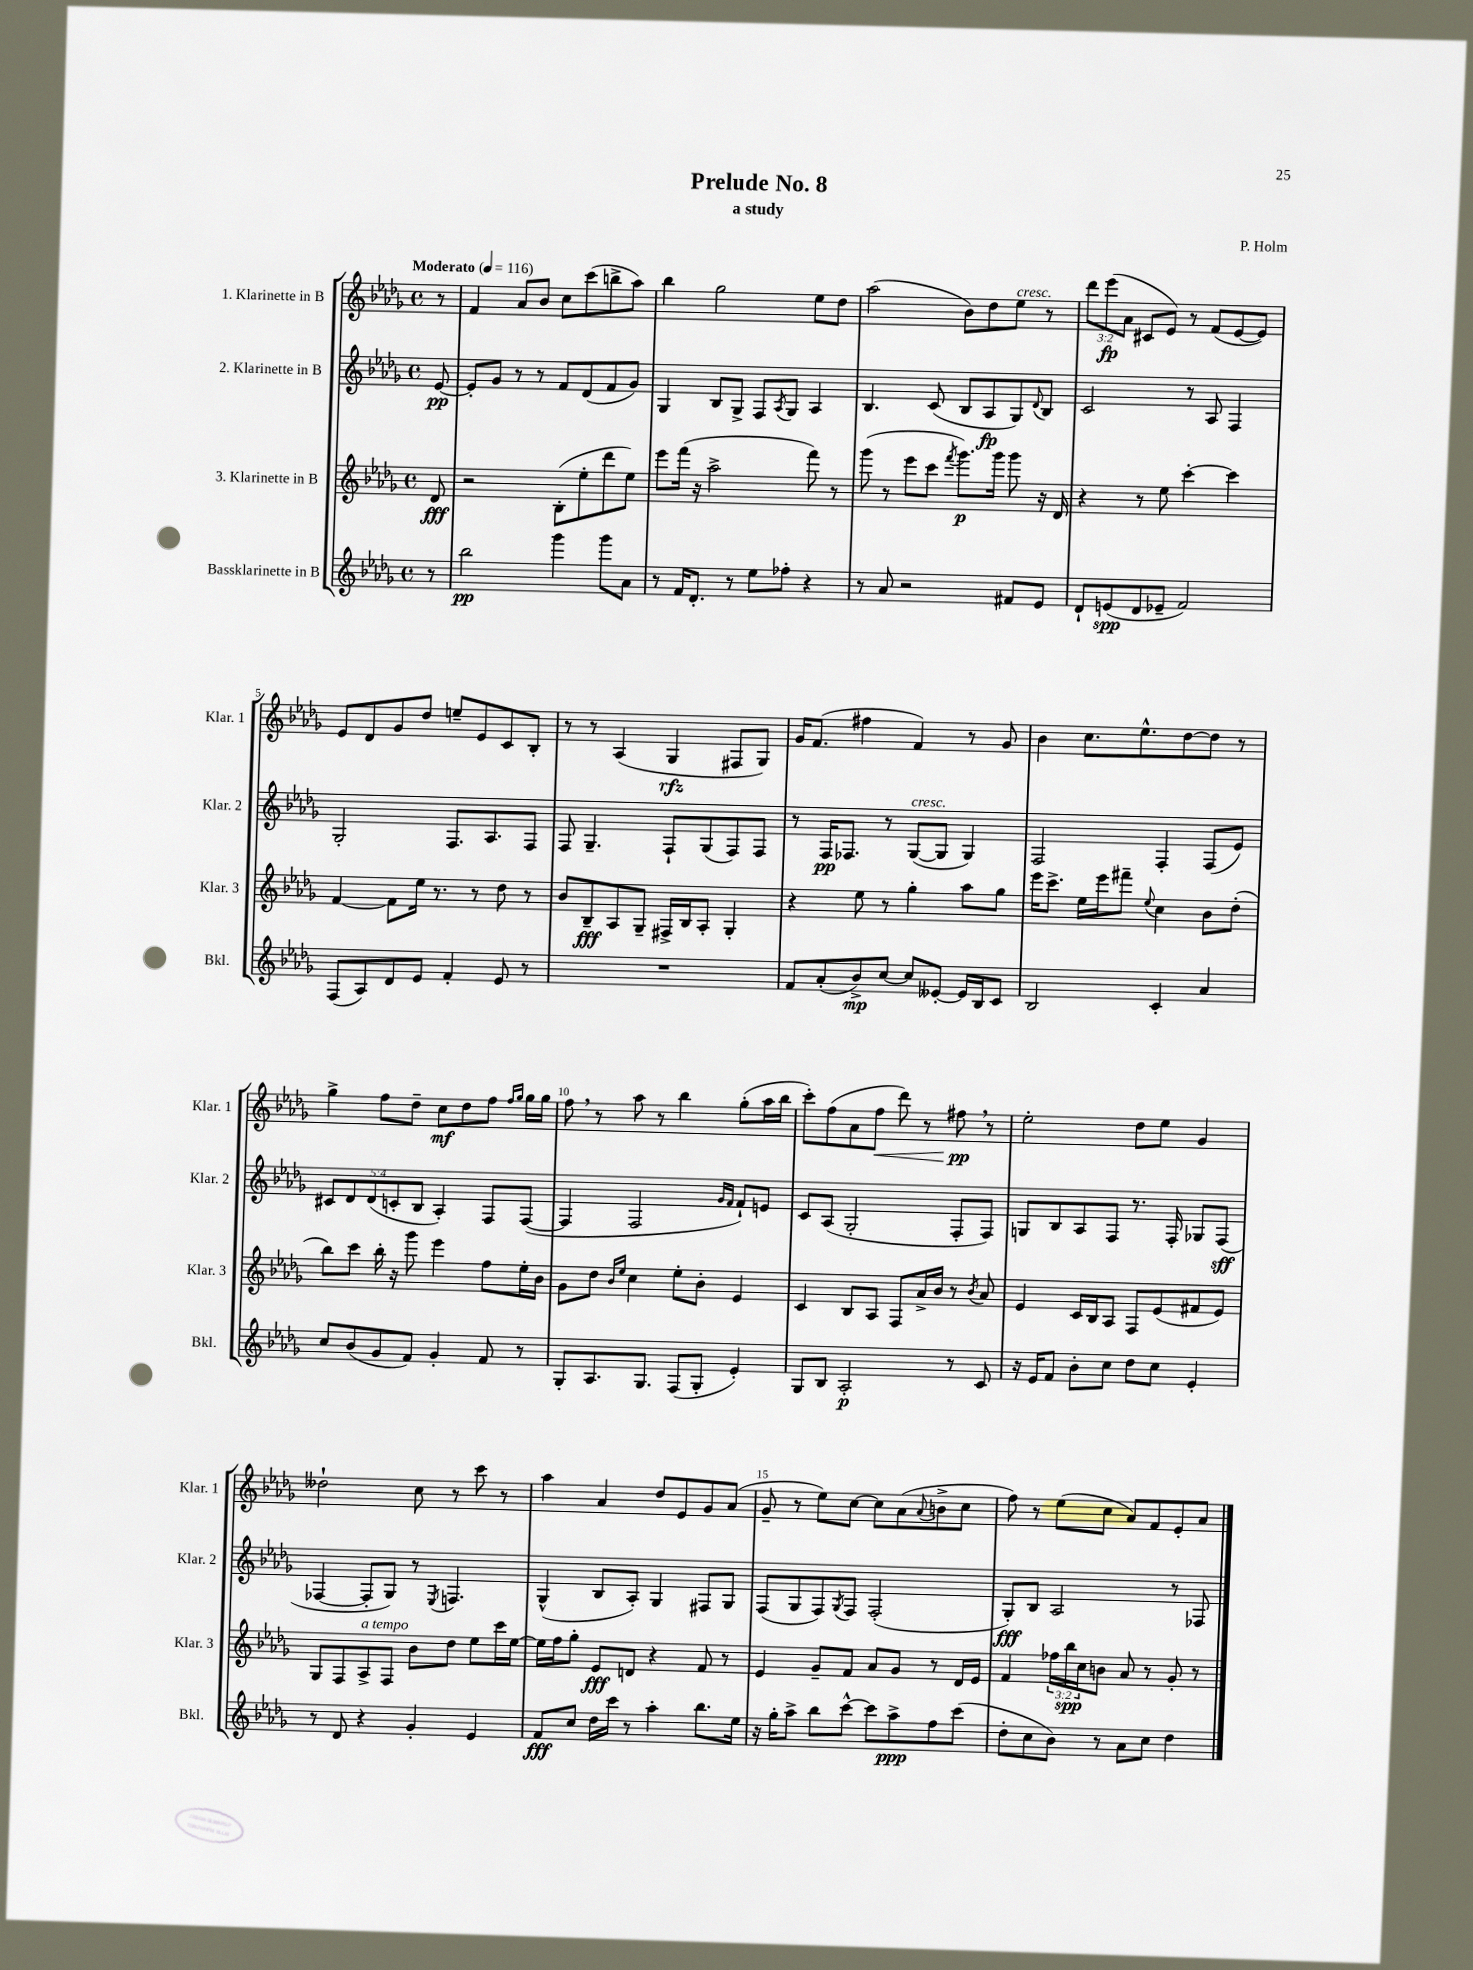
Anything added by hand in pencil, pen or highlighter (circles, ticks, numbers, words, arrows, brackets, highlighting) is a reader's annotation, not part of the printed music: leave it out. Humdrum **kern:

**kern	**dynam	**kern	**dynam	**kern	**dynam	**kern	**dynam
*part4	*part4	*part3	*part3	*part2	*part2	*part1	*part1
*staff4	*staff4	*staff3	*staff3	*staff2	*staff2	*staff1	*staff1
*I"Bassklarinette in B	*	*I"3. Klarinette in B	*	*I"2. Klarinette in B	*	*I"1. Klarinette in B	*
*I'Bkl.	*	*I'Klar. 3	*	*I'Klar. 2	*	*I'Klar. 1	*
*clefG2	*	*clefG2	*	*clefG2	*	*clefG2	*
*k[b-e-a-d-g-]	*	*k[b-e-a-d-g-]	*	*k[b-e-a-d-g-]	*	*k[b-e-a-d-g-]	*
*M4/4	*	*M4/4	*	*M4/4	*	*M4/4	*
*met(c)	*	*met(c)	*	*met(c)	*	*met(c)	*
*MM116	*	*MM116	*	*MM116	*	*MM116	*
=	=	=	=	=	=	=	=
!	!	!	!	!	!	!LO:TX:a:B:t=Moderato	!
8r	.	8d-/	fff	[8e-/	pp	8r	.
=1	=1	=1	=1	=1	=1	=1	=1
2bb-\	pp	2r	.	8e-'/L]	.	4f/	.
.	.	.	.	8g-/J	.	.	.
.	.	.	.	8r	.	8a-/L	.
.	.	.	.	8r	.	8b-/J	.
4ggg-\	.	(8B-'\L	.	8f/L	.	8cc\L	.
.	.	8ee-'\	.	(8d-/	.	(8ccc\	.
8ggg-\L	.	8ddd-\	.	8f/	.	8bbn^\	.
8a-\J	.	8ee-\J)	.	8g-/J)	.	8aa-\J)	.
=2	=2	=2	=2	=2	=2	=2	=2
8r	.	8eee-\L	.	4G-/	.	4bb-\	.
16f/KL	.	(16fff\Jk	.	.	.	.	.
8.d-'/J	.	16r	.	.	.	.	.
.	.	2aa-^\	.	8B-/L	.	2gg-\	.
8r	.	.	.	8G-^/J	.	.	.
8ee-\L	.	.	.	8F/L	.	.	.
.	.	.	.	8qA-/	.	.	.
8ff-X'\J	.	.	.	8G-/J	.	.	.
4r	.	8fff\)	.	4A-/	.	8ee-\L	.
.	.	8r	.	.	.	8dd-\J	.
=3	=3	=3	=3	=3	=3	=3	=3
8r	.	(8ggg-\	.	4.B-/	.	(2aa-\	.
8a-/	.	8r	.	.	.	.	.
2r	.	8eee-\L	.	.	.	.	.
.	.	8ccc\J	.	(8c/	.	.	.
.	.	8qfff/	.	.	.	.	.
.	.	8.ggg-\L)	p	8B-/L	.	8b-\L)	.
.	.	.	.	8A-/	fp	8dd-\	.
.	.	16ggg-\Jk	.	.	.	.	.
!	!	!	!	!	!	!LO:TX:a:i:t=cresc.	!
8f#X/L	.	8ggg-\	.	8G-/)	.	8ee-\J	.
.	.	.	.	8qqd-/	.	.	.
8e-/J	.	16r	.	8B-/J	.	8r	.
.	.	16d-/	.	.	.	.	.
=4	=4	=4	=4	=4	=4	=4	=4
8d-`/L	.	4r	.	2c/	.	12ddd-\L	.
.	.	.	.	.	.	(12eee-\	fp
(8en/	spp	.	.	.	.	.	.
.	.	.	.	.	.	12a-\J	.
8d-/	.	8r	.	.	.	8c#X/L	.
8e-X~/J	.	8ee-\	.	.	.	8e-/J)	.
2f/)	.	[4ccc'\	.	8r	.	8r	.
.	.	.	.	8A-/	.	(8f/L	.
.	.	4ccc\]	.	4F/	.	[8e-/	.
.	.	.	.	.	.	8e-/J])	.
!!LO:LB:g=z
=5	=5	=5	=5	=5	=5	=5	=5
(8F/L	.	[4f/	.	2G-'/	.	8e-/L	.
8A-/)	.	.	.	.	.	8d-/	.
8d-/	.	8f\L]	.	.	.	8g-/	.
8e-/J	.	16ee-\Jk	.	.	.	8dd-/J	.
.	.	8.r	.	.	.	.	.
4f'/	.	.	.	8.F/L	.	8een~/L	.
.	.	8r	.	.	.	8e-/	.
.	.	.	.	8.A-/	.	.	.
8e-/	.	8dd-\	.	.	.	8c/	.
8r	.	8r	.	8F/J	.	8B-'/J	.
=6	=6	=6	=6	=6	=6	=6	=6
1r	.	8b-/L	.	8F/	.	8r	.
.	.	8B-~/	fff	4.G-~/	.	8r	.
.	.	8A-/	.	.	.	(4A-/	.
.	.	8G-~/J	.	.	.	.	.
.	.	16F#X^/LL	.	8F`/L	.	4G-/	rfz
.	.	16B-/J	.	.	.	.	.
.	.	8A-'/J	.	(8G-/	.	.	.
.	.	4G-'/	.	8F/)	.	8F#X/L	.
.	.	.	.	8F/J	.	8G-/J)	.
=7	=7	=7	=7	=7	=7	=7	=7
8f/L	.	4r	.	8r	.	16g-/KL	.
.	.	.	.	.	.	(8.f/J	.
(8a-'/	.	.	.	16F/KL	pp	.	.
.	.	.	.	8.F-X/J	.	.	.
8b-^/)	mp	8ee-\	.	.	.	4ff#X\	.
[8cc/J	.	8r	.	8r	.	.	.
!	!	!	!	!LO:TX:a:i:t=cresc.	!	!	!
8cc/L]	.	4gg-'\	.	([8G-/L	.	4f/)	.
[8e--X'/J	.	.	.	8G-/J]	.	.	.
16e--/LL]	.	8aa-\L	.	4G-/)	.	8r	.
16B-/J	.	.	.	.	.	.	.
8c/J	.	8gg-\J	.	.	.	8g-/	.
=8	=8	=8	=8	=8	=8	=8	=8
2B-/	.	16eee-\KL	.	2F/	.	4b-\	.
.	.	8.ccc^\J	.	.	.	.	.
.	.	16ee-\LL	.	.	.	8.cc\L	.
.	.	16eee-\J	.	.	.	.	.
.	.	8fff#X~\J	.	.	.	.	.
.	.	.	.	.	.	8.ee-^^\	.
.	.	8qqee-/	.	.	.	.	.
4c'/	.	4cc\	.	4F'/	.	.	.
.	.	.	.	.	.	[8dd-\	.
4a-/	.	8b-\L	.	(8F/L	.	8dd-\J]	.
.	.	(8dd-'\J	.	8e-/J)	.	8r	.
!!LO:LB:g=z
=9	=9	=9	=9	=9	=9	=9	=9
8cc/L	.	8bb-\L)	.	10c#X/L	.	4gg-^\	.
.	.	.	.	10d-/	.	.	.
(8b-/	.	8ccc\J	.	.	.	.	.
.	.	.	.	(10d-/	.	.	.
8g-/	.	16bb-'\	.	.	.	8ff\L	.
.	.	.	.	10cn'/	.	.	.
.	.	16r	.	.	.	.	.
8f/J)	.	8ggg-\	.	.	.	8dd-~\J	.
.	.	.	.	10B-/J	.	.	.
4g-'/	.	4eee-\	.	4A-'/)	.	8cc\L	mf
.	.	.	.	.	.	8dd-\	.
8f/	.	8ff\L	.	8F/L	.	8ff\J	.
.	.	.	.	.	.	16qqff/LL	.
.	.	.	.	.	.	16qqgg-/JJ	.
8r	.	16ee-'\L	.	([8F/J	.	16gg-\LL	.
.	.	16b-\JJ	.	.	.	16gg-\JJ	.
=10	=10	=10	=10	=10	=10	=10	=10
8G-'/L	.	8g-\L	.	4F/]	.	8ff,\	.
8.A-/	.	8dd-\J	.	.	.	8r	.
.	.	16qqb-/LL	.	.	.	.	.
.	.	16qqee-/JJ	.	.	.	.	.
.	.	4cc\	.	2F/	.	8aa-\	.
8.G-/J	.	.	.	.	.	.	.
.	.	.	.	.	.	8r	.
(8F/L	.	8ee-'\L	.	.	.	4bb-\	.
8G-'/J	.	8b-'\J	.	.	.	.	.
.	.	.	.	16qqg-/LL	.	.	.
.	.	.	.	16qqf/JJ	.	.	.
4e-'/)	.	4e-/	.	8f`/L)	.	(8gg-'\L	.
.	.	.	.	8en/J	.	16aa-\L	.
.	.	.	.	.	.	16bb-\JJ	.
=11	=11	=11	=11	=11	=11	=11	=11
8G-/L	.	4c/	.	8c/L	.	8ccc'\L)	.
8B-/J	.	.	.	(8A-/J	.	(8ff\	.
2A-'/	p	8B-/L	.	2G-'/	.	8a-\	.
!	!	!	!	!	!	!	!LO:HP:b
.	.	8A-/J	.	.	.	8ff\J	<
.	.	8F/L	.	.	.	8ddd-\)	.
.	.	16a-^/L	.	.	.	8r	.
.	.	16b-/JJ	.	.	.	.	.
8r	.	8r	.	8F'/L	.	8ff#X,\	pp
.	.	8qb-/	.	.	.	.	.
8c/	.	8a-/	.	8F/J)	.	8r	[
=12	=12	=12	=12	=12	=12	=12	=12
16r	.	4e-/	.	8Gn/L	.	2ee-'\	.
16e-/KL	.	.	.	.	.	.	.
8f/J	.	.	.	8B-/	.	.	.
8b-'\L	.	16c/LL	.	8A-/	.	.	.
.	.	16B-/J	.	.	.	.	.
8cc\J	.	8A-/J	.	8F/J	.	.	.
8dd-\L	.	8F/L	.	8.r	.	8dd-\L	.
8cc\J	.	(8e-/	.	.	.	8ee-\J	.
.	.	.	.	16F'/	.	.	.
4e-'/	.	8f#X/	.	8G-X/L	.	4g-/	.
.	.	8e-/J)	.	(8F/J	sff	.	.
!!LO:LB:g=z
=13	=13	=13	=13	=13	=13	=13	=13
8r	.	8G-/L	.	[4F-X/	.	2dd--X`\	.
8d-/	.	8F/	.	.	.	.	.
!	!	!LO:TX:a:i:t=a tempo	!	!	!	!	!
4r	.	8A-^/	.	8F-'/L]	.	.	.
.	.	8F/J	.	8G-/J)	.	.	.
4g-'/	.	8b-\L	.	8r	.	8cc\	.
.	.	.	.	8qE-/	.	.	.
.	.	8dd-\J	.	4.Fn/	.	8r	.
4e-/	.	8ee-\L	.	.	.	8ccc\	.
.	.	16ccc\L	.	.	.	8r	.
.	.	[16ee-\JJ	.	.	.	.	.
=14	=14	=14	=14	=14	=14	=14	=14
8f/L	fff	16ee-\LL]	.	(4G-^^/	.	4aa-\	.
.	.	16ff\J	.	.	.	.	.
8cc/J	.	8gg-'\J	.	.	.	.	.
16dd-\LL	.	8e-/L	fff	8B-/L	.	4a-/	.
16ccc\JJ	.	.	.	.	.	.	.
8r	.	8dn/J	.	8A-'/J)	.	.	.
4aa-'\	.	4r	.	4G-/	.	8dd-/L	.
.	.	.	.	.	.	8e-/	.
8.bb-\L	.	8f/	.	8F#X/L	.	8g-/	.
.	.	8r	.	8G-/J	.	(8a-/J	.
16ee-\Jk	.	.	.	.	.	.	.
=15	=15	=15	=15	=15	=15	=15	=15
16r	.	4e-/	.	(8F/L	.	8g-~/	.
16gg-'\KL	.	.	.	.	.	.	.
8aa-^\J	.	.	.	8G-/	.	8r	.
8bb-\L	.	8g-~/L	.	8F/)	.	8ee-\L)	.
.	.	.	.	8qG-/	.	.	.
[8ccc^^\J	.	8f/J	.	8F/J	.	[8cc\J	.
8ccc\L]	.	8a-/L	.	(2F'/	.	8cc\L]	.
8aa-^\	ppp	8g-/J	.	.	.	(8a-\	.
.	.	.	.	.	.	8qqa-/	.
8ff\	.	8r	.	.	.	8bn^\	.
(8ccc\J	.	16d-/LL	.	.	.	8cc\J	.
.	.	16e-/JJ	.	.	.	.	.
=16	=16	=16	=16	=16	=16	=16	=16
8dd-'\L	.	4f/	.	8G-'/L)	fff	8ff\)	.
8cc\	.	.	.	8B-/J	.	8r	.
8b-\J)	.	24ff-X\LL	.	2A-/	.	(8ee-\L	.
.	.	24bb-\	spp	.	.	.	.
.	.	24cc\J	.	.	.	.	.
8r	.	8bn\J	.	.	.	8cc\J	.
8a-\L	.	8a-/	.	.	.	8a-/L)	.
8cc\J	.	8r	.	.	.	8f/	.
4dd-\	.	8g-'/	.	8r	.	8e-'/	.
.	.	8r	.	8F-X/	.	8a-/J	.
==	==	==	==	==	==	==	==
*-	*-	*-	*-	*-	*-	*-	*-
